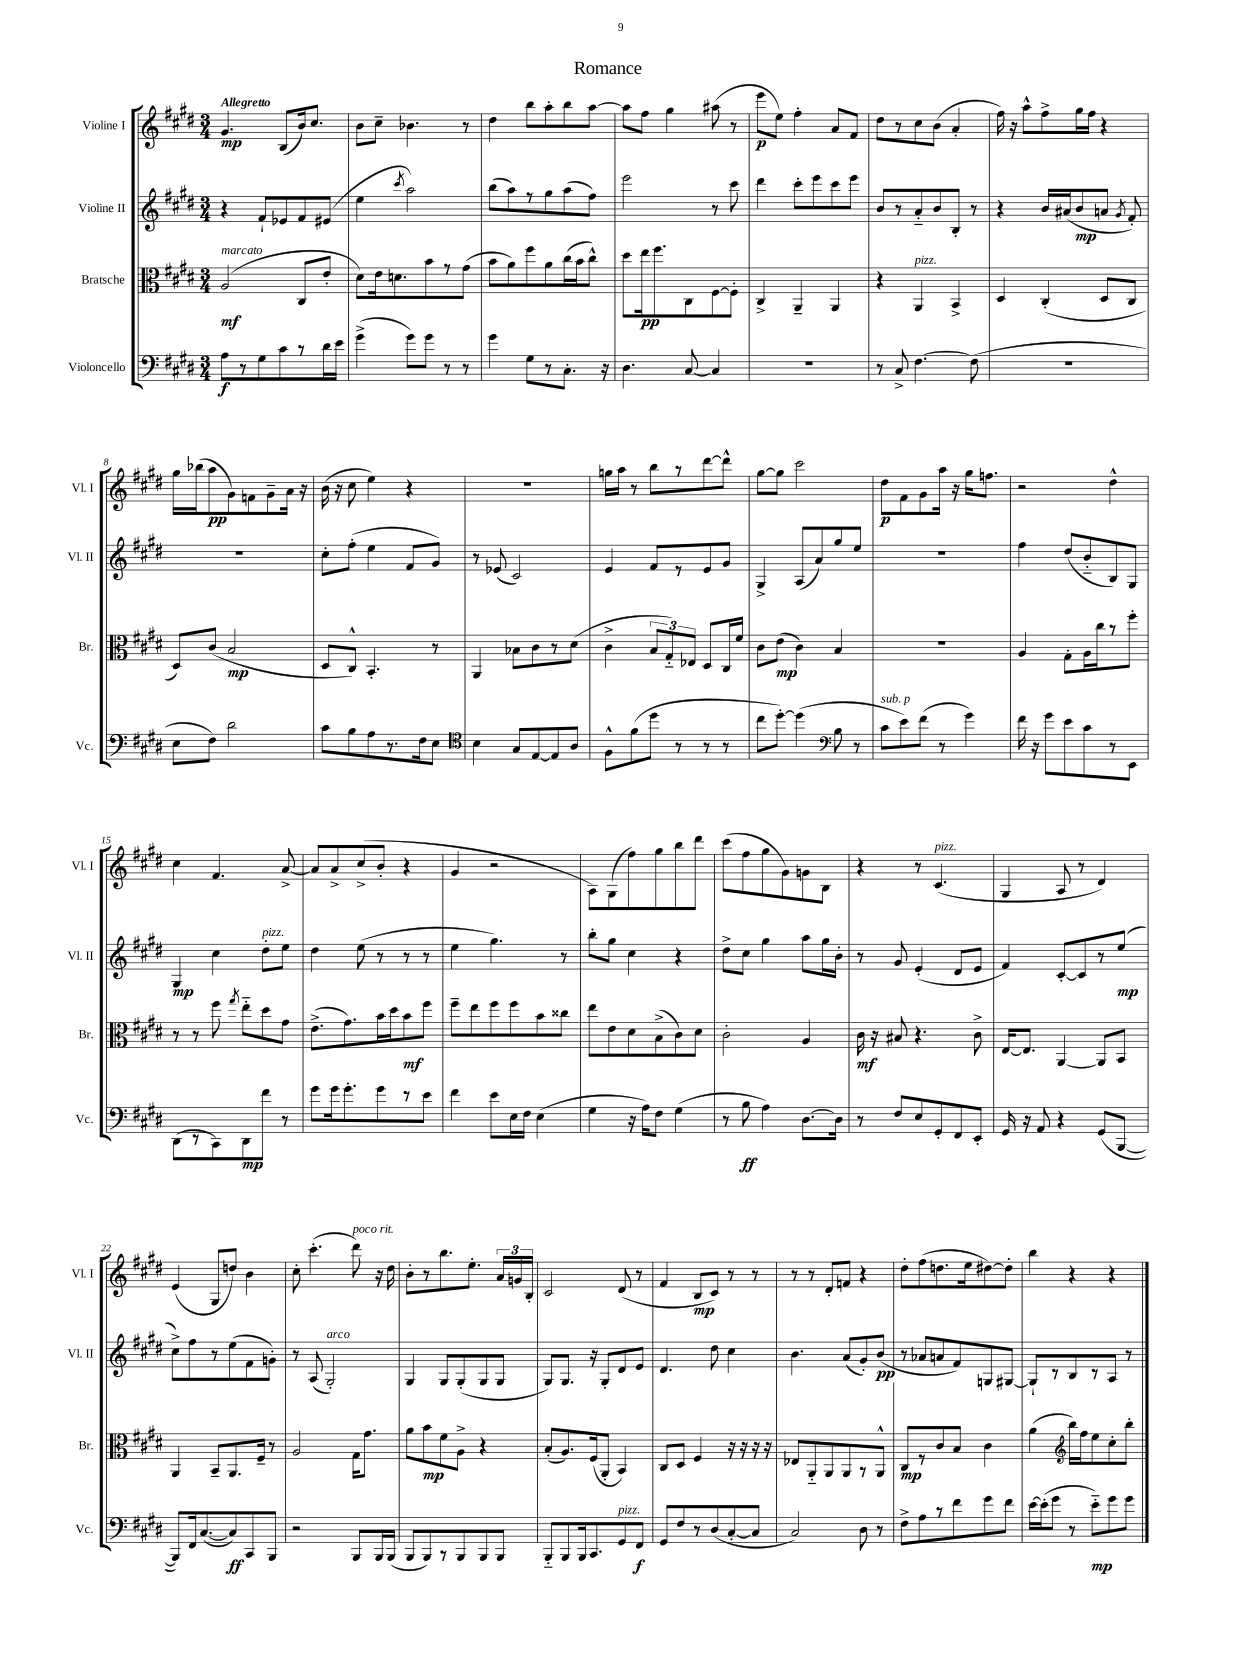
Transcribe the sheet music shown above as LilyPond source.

\header { title = "Romance" }
<<
\new StaffGroup <<
\new Staff = "s0" \with { instrumentName = "Violine I" shortInstrumentName = "Vl. I" } {
    \clef treble \key e \major \numericTimeSignature \time 3/4 \tempo "Allegretto"
    \autoBeamOff gis'4.\mp b8[( b'16) cis''8.] |
    b'8[ cis''8]-- bes'4. r8 |
    dis''4 b''8[ a''8-. b''8 a''8]~ |
    a''8[ fis''8] gis''4 ais''8( r8 |
    e'''8[\p e''8]) fis''4-. a'8[ fis'8] |
    dis''8[ r8 cis''8 b'8]( a'4-. |
    fis''16) r16 a''8[-^ fis''8-> gis''16 fis''16] r4 |
    gis''16[ bes''16( a''8\pp gis'8) f'8 gis'8-- a'16] r16 |
    b'16( r16 cis''8 e''4) r4 |
    R2. |
    g''16[ a''16] r8 b''8[ r8 dis'''8~ dis'''8]-^ |
    gis''8[~ gis''8] cis'''2 |
    dis''8[\p fis'8 gis'8 a''16] r16 gis''16[ f''8.] |
    r2 dis''4-^ |
    cis''4 fis'4. a'8~-> |
    a'8[ a'8-> cis''8->( b'8]-. r4 |
    gis'4 r2 |
    a8[) gis8( fis''8) gis''8 b''8 dis'''8] |
    cis'''8[( fis''8 gis''8 gis'8) g'8 b8] |
    r4 r8 cis'4.^\markup { \italic "pizz." }( |
    gis4 a8 r8 dis'4) |
    e'4( gis8[ d''8]) b'4 |
    cis''8-. cis'''4.-.( dis'''8^\markup { \italic "poco rit." }) r16 dis''16 |
    b'8[-. r8 b''8. e''8.]-. \tuplet 3/2 { a'16[ g'16 b16]-. } |
    cis'2 dis'8( r8 |
    fis'4 b8[\mp cis'8]) r8 r8 |
    r8 r8 dis'8[-. f'8] r4 |
    dis''8[-. fis''8( d''8. e''16 dis''8~) dis''8]-. |
    b''4 r4 r4 \bar "|." |
}
\new Staff = "s1" \with { instrumentName = "Violine II" shortInstrumentName = "Vl. II" } {
    \clef treble \key e \major \numericTimeSignature \time 3/4
    \autoBeamOff r4 fis'8[-! ees'8 fis'8 eis'8]( |
    e''4 \acciaccatura { cis'''8 } a''2) |
    b''8[( a''8) r8 gis''8 a''8( fis''8]) |
    e'''2 r8 cis'''8 |
    dis'''4 cis'''8[-. e'''8 cis'''8 e'''8] |
    b'8[ r8 a'8-_ b'8 b8]-. r8 |
    r4 b'16[ ais'16( b'8\mp a'8] \acciaccatura { gis'8 } fis'8-.) |
    R2. |
    cis''8[-. fis''8]-.( e''4 fis'8[ gis'8]) |
    r8 ees'8( cis'2) |
    e'4 fis'8[ r8 e'8 gis'8] |
    gis4-> a8[( a'8) gis''8 e''8] |
    R2. |
    fis''4 dis''8[( b'8-_ b8) gis8] |
    gis4\mp cis''4 dis''8[-.^\markup { \italic "pizz." } e''8] |
    dis''4 e''8( r8 r8 r8 |
    e''4 gis''4.) r8 |
    b''8[-. gis''8] cis''4 r4 |
    dis''8[-> cis''8] gis''4 a''8[ gis''16 b'16]-. |
    r8 gis'8 e'4-.( dis'8[ e'8] |
    fis'4) cis'8[~-. cis'8 r8 e''8]\mp( |
    cis''8[->) fis''8 r8 e''8( fis'8 g'8]-.) |
    r8 a8( gis2-.^\markup { \italic "arco" }) |
    gis4 gis8[ gis8-.( gis8 gis8] |
    gis8[) gis8.] r16 gis8[-. dis'8 e'8] |
    dis'4. dis''8 cis''4 |
    b'4. a'8[( gis'8-.) b'8]\pp( |
    r8 aes'8[ a'8 fis'8) g8 gis8]~ |
    gis8[-! r8 b8 r8 a8] r8 \bar "|." |
}
\new Staff = "s2" \with { instrumentName = "Bratsche" shortInstrumentName = "Br." } {
    \clef alto \key e \major \numericTimeSignature \time 3/4
    \autoBeamOff a2\mf^\markup { \italic "marcato" }( cis8[ e'8]-. |
    dis'8[) e'16 d'8. b'8 r8 gis'8]( |
    b'8[ a'8) fis''8 a'8 cis''16( b'16 cis''8]-^) |
    dis''8[ e''16\pp fis''8. cis8 fis8~ fis8]-. |
    cis4-> a,4-- a,4 |
    r4 a,4^\markup { \italic "pizz." } b,4-> |
    dis4 cis4-.( dis8[ cis8] |
    dis8[) cis'8]( b2\mp |
    dis8[ cis8]-^) b,4.-. r8 |
    a,4 bes8[ cis'8 r8 dis'8]( |
    cis'4-> \tuplet 3/2 { b8[ gis8-_) ees8] } dis8[ cis16 fis'16] |
    cis'8[ e'8]\mp( cis'4) b4 |
    r2. |
    a4 gis8[-. a16 cis''16 r8 fis''8]-. |
    r8 r8 fis''8 \acciaccatura { gis''8 } e''8[-_ dis''8 gis'8] |
    e'8.[->( gis'8.) b'16 dis''16 b'8\mf fis''8] |
    fis''8[-- e''8 fis''8 fis''8 b'8 cisis''8] |
    e''8[ e'8 dis'8 b8->( cis'8) dis'8] |
    cis'2-. a4 |
    cis'16\mf r16 bis8 r4. cis'8-> |
    e16[~ e8.] a,4~ a,8[ b,8] |
    a,4 b,8[-- a,8. fis16]-- r8 |
    a2 gis16[ gis'8.] |
    a'8[ b'8\mp fis'8 a8]-> r4 |
    b8[-.( a8.) fis16( a,8]-. b,4) |
    cis8[ dis8] fis4 r16 r16 r16 r16 |
    ees8[ a,8-_ a,8 a,8 r8 a,8]-^ |
    cis8[\mp r8 cis'8 b8] cis'4 |
    a'4( \clef treble b''16[) fis''16 e''8 cis''8-. b''8]-. \bar "|." |
}
\new Staff = "s3" \with { instrumentName = "Violoncello" shortInstrumentName = "Vc." } {
    \clef bass \key e \major \numericTimeSignature \time 3/4
    \autoBeamOff a8[\f r8 gis8 cis'8 r8 dis'16 e'16] |
    gis'4->( gis'8[) gis'8] r8 r8 |
    gis'4 gis8[ r8 cis8.]-. r16 |
    dis4. cis8~ cis4 |
    R2. |
    r8 cis8-> fis4.~ fis8( |
    R2. |
    e8[ fis8]) dis'2 |
    cis'8[ b8 a8 r8. fis16 e8] |
    \clef tenor b4 gis8[ e8~ e8 a8] |
    fis8[-^ fis'8( dis''8] r8 r8 r8 |
    cis''8[ dis''8]~-.) dis''4( \clef bass b8 r8 |
    cis'8[^\markup { \italic "sub. p" } e'8) fis'8]( r8 gis'4) |
    fis'16 r16 gis'8[ e'8 cis'8 r8 e,8] |
    dis,8[( r8 cis,8) dis,8\mp fis'8] r8 |
    gis'8[ gis'16 gis'8.-. gis'8 r8 e'8] |
    fis'4 e'8[ e16 fis16] e4( |
    gis4 r16 a16[) fis8] gis4( |
    r8 b8\ff a4) dis8.[~ dis16] |
    r8 fis8[ e8 gis,8-. fis,8 e,8]-. |
    gis,16 r16 a,8 r4 gis,8[( b,,8]~ |
    b,,8[) fis,16 cis8.~( cis8\ff) cis,8 b,,8] |
    r2 b,,8[ b,,16 b,,16]( |
    b,,8[ b,,8) r8 b,,8 b,,8 b,,8] |
    b,,8[-_ b,,8 b,,16 cis,8. gis,8^\markup { \italic "pizz." } fis,8]\f |
    gis,8[ fis8 r8 dis8( cis8~-. cis8] |
    cis2) dis8 r8 |
    fis8[-> a8 r8 fis'8 gis'8 fis'8] |
    e'16[~ e'16-.( gis'8] r8 e'8[-_\mp) gis'8 gis'8] \bar "|." |
}
>>
>>
